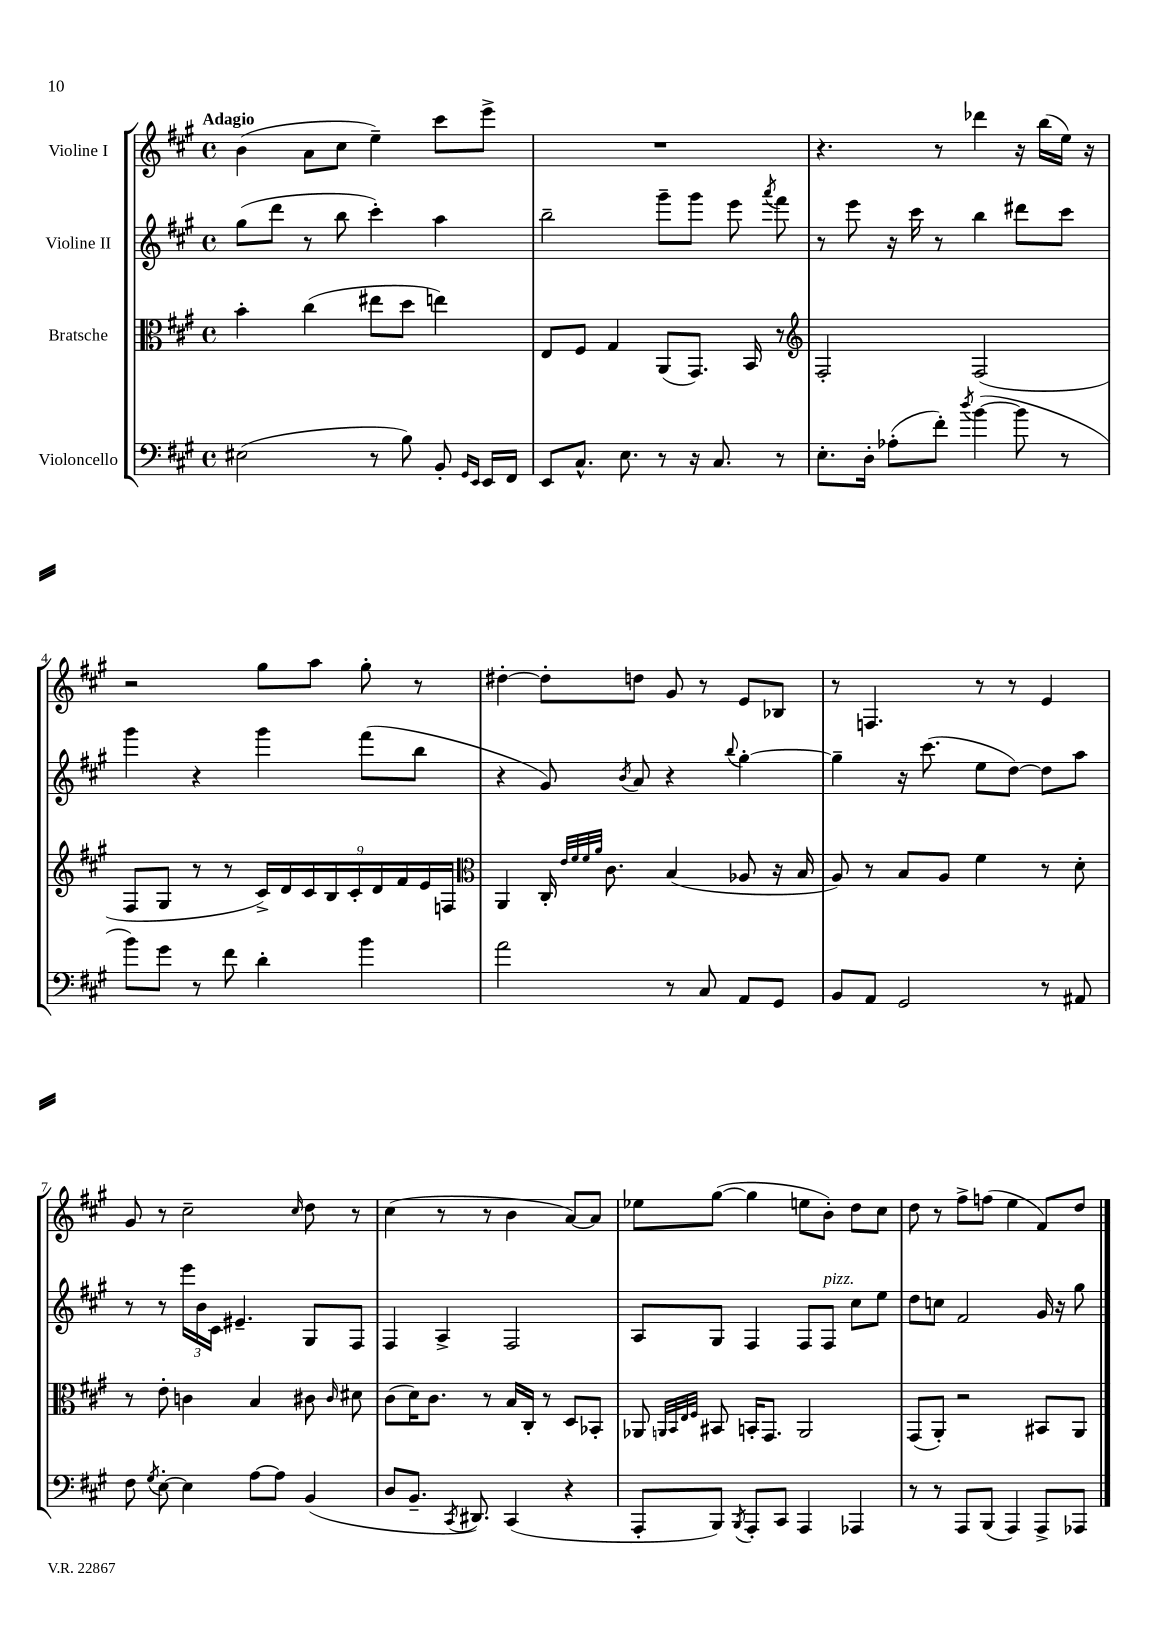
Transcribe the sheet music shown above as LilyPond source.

<<
\new StaffGroup <<
\new Staff = "s0" \with { instrumentName = "Violine I" } {
    \clef treble \key a \major \defaultTimeSignature \time 4/4 \tempo "Adagio"
    \autoBeamOff b'4( a'8[ cis''8] e''4--) cis'''8[ e'''8]-> |
    R1 |
    r4. r8 des'''4 r16 b''16[( e''16]) r16 |
    r2 gis''8[ a''8] gis''8-. r8 |
    dis''4~-. dis''8[-. d''8] gis'8 r8 e'8[ bes8] |
    r8 f4. r8 r8 e'4 |
    gis'8 r8 cis''2-- \grace { cis''16 } d''8 r8 |
    cis''4( r8 r8 b'4 a'8[~) a'8] |
    ees''8[ gis''8]~( gis''4 e''8[ b'8]-.) d''8[ cis''8] |
    d''8 r8 fis''8[-> f''8]( e''4 fis'8[) d''8] \bar "|." |
}
\new Staff = "s1" \with { instrumentName = "Violine II" } {
    \clef treble \key a \major \defaultTimeSignature \time 4/4
    \autoBeamOff gis''8[( d'''8] r8 b''8 cis'''4-.) a''4 |
    b''2-- gis'''8[-- gis'''8] e'''8 \acciaccatura { a'''8 } fis'''8 |
    r8 e'''8 r16 cis'''16 r8 b''4 dis'''8[ cis'''8] |
    gis'''4 r4 gis'''4 fis'''8[( b''8] |
    r4 gis'8) \acciaccatura { b'8 } a'8 r4 \appoggiatura { b''8 } gis''4~-. |
    gis''4-- r16 cis'''8.( e''8[ d''8]~) d''8[ a''8] |
    r8 r8 \tuplet 3/2 { e'''16[ b'16 cis'16] } eis'4.-- gis8[ fis8] |
    fis4 a4-> fis2 |
    a8[ gis8] fis4 fis8[ fis8]^\markup { \italic "pizz." } cis''8[ e''8] |
    d''8[ c''8] fis'2 gis'16 r16 gis''8 \bar "|." |
}
\new Staff = "s2" \with { instrumentName = "Bratsche" } {
    \clef alto \key a \major \defaultTimeSignature \time 4/4
    \autoBeamOff b'4-. cis''4( eis''8[ d''8] e''4) |
    e8[ fis8] gis4 a,8[( gis,8.]) b,16 r8 |
    \clef treble fis2-. fis2( |
    fis8[ gis8] r8 r8 \tuplet 9/8 { cis'16[->) d'16 cis'16 b16 cis'16-. d'16 fis'16 e'16 f16] } |
    \clef alto a,4 cis16-. \grace { e'32[ fis'32 fis'32 a'32] } cis'8. b4( aes8 r16 b16 |
    a8) r8 b8[ a8] fis'4 r8 d'8-. |
    r8 e'8-. c'4 b4 cis'8 \grace { cis'16 } dis'8 |
    cis'8[( d'16) cis'8.] r8 b16[ cis16]-. r8 d8[ bes,8]-. |
    aes,8 \grace { a,32[ b,32 e32 fis32] } bis,8 b,16[-. gis,8.] a,2 |
    gis,8[( a,8]-.) r2 bis,8[ a,8] \bar "|." |
}
\new Staff = "s3" \with { instrumentName = "Violoncello" } {
    \clef bass \key a \major \defaultTimeSignature \time 4/4
    \autoBeamOff eis2( r8 b8) b,8-. \grace { gis,16[ e,16] } e,16[ fis,16] |
    e,8[ cis8.]-^ e8. r8 r16 cis8. r8 |
    e8.[-. d16]-. aes8[-.( fis'8]-.) \acciaccatura { d''8 } b'4~( b'8 r8 |
    b'8[) gis'8] r8 fis'8 d'4-. b'4 |
    a'2 r8 cis8 a,8[ gis,8] |
    b,8[ a,8] gis,2 r8 ais,8 |
    fis8 \acciaccatura { gis8 } e8~-. e4 a8[~ a8] b,4( |
    d8[ b,8.]-- \acciaccatura { cis,8 } dis,8.) cis,4( r4 |
    a,,8[-. b,,8]) \acciaccatura { b,,8 } a,,8[-. cis,8] a,,4 aes,,4 |
    r8 r8 a,,8[ b,,8]( a,,4) a,,8[-> aes,,8] \bar "|." |
}
>>
>>
